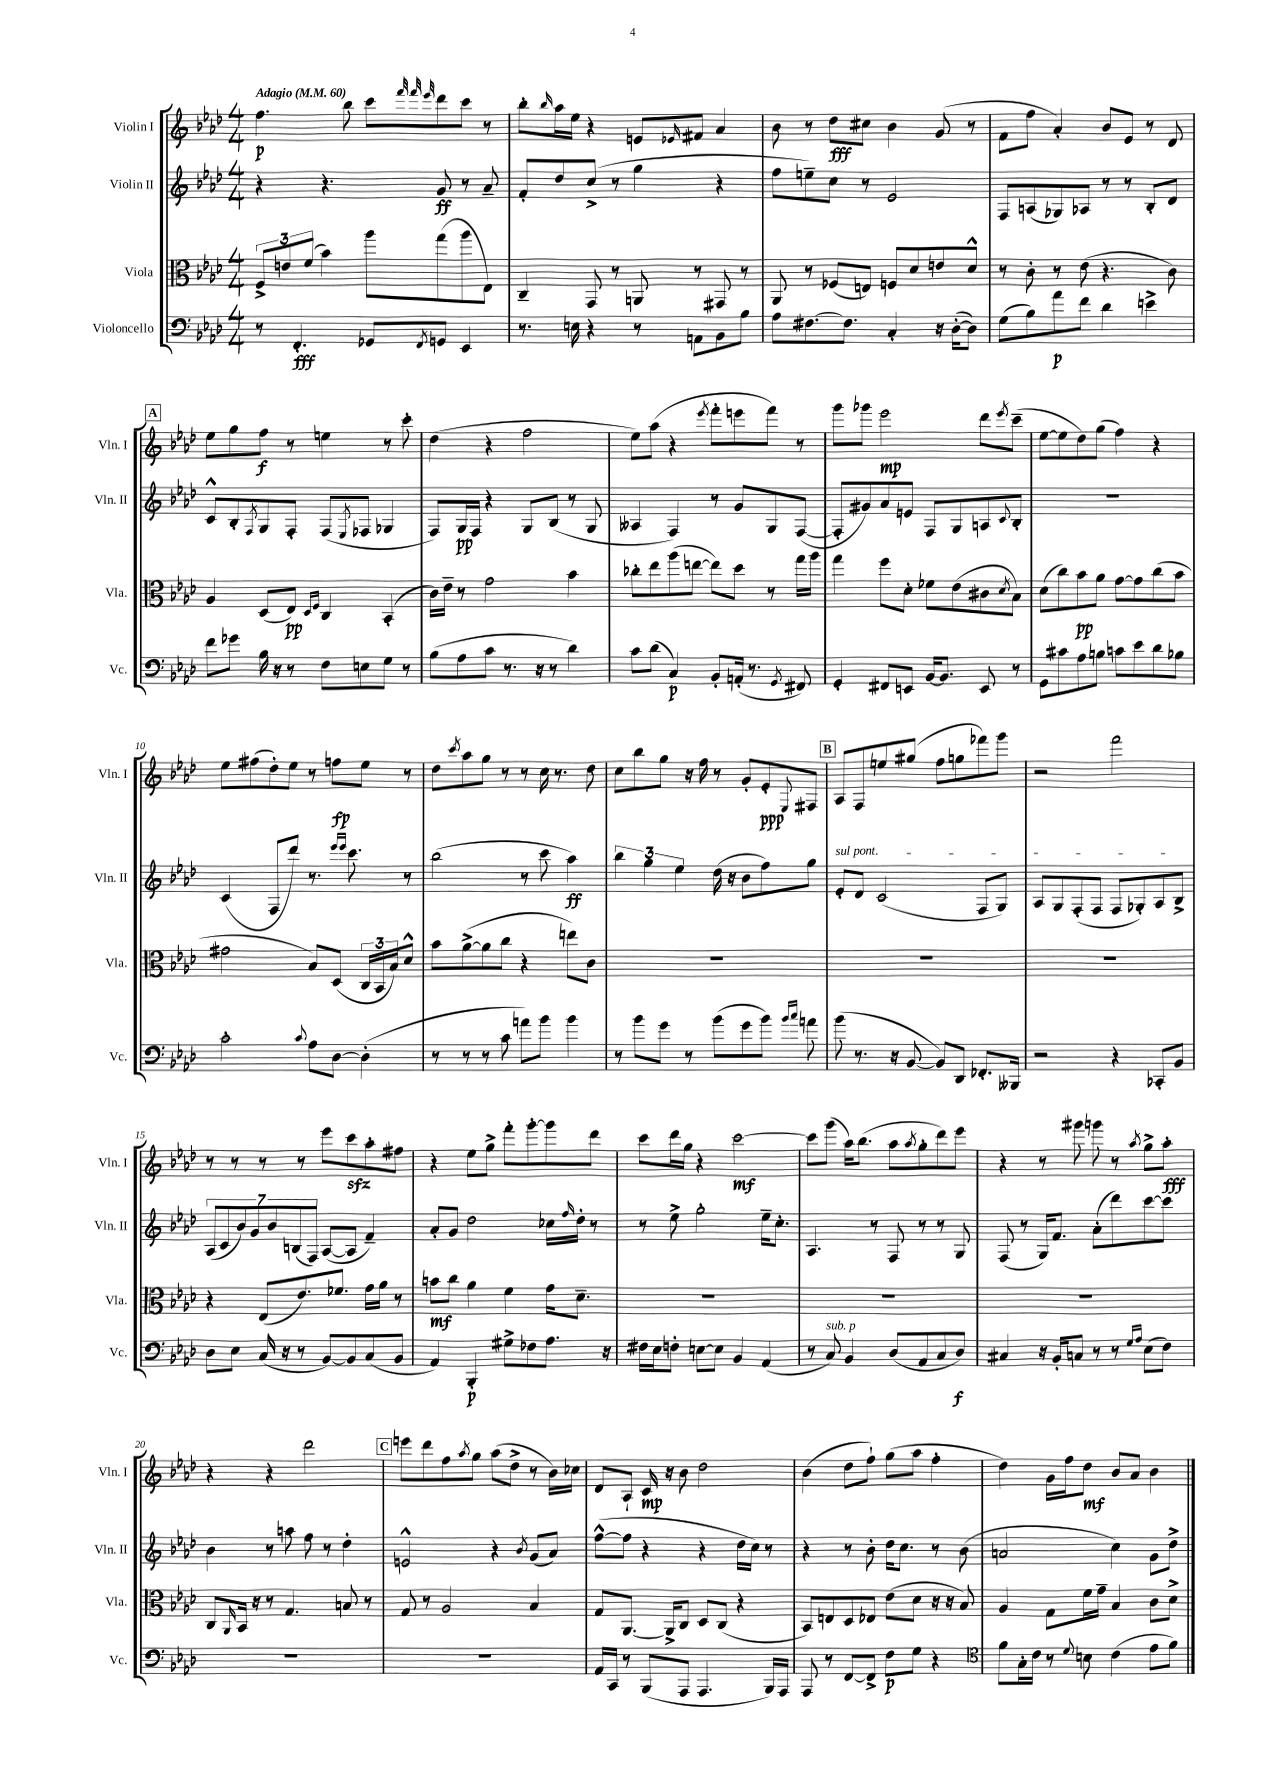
<<
\new StaffGroup <<
\new Staff = "s0" \with { instrumentName = "Violin I" shortInstrumentName = "Vln. I" } {
    \clef treble \key aes \major \numericTimeSignature \time 4/4 \tempo "Adagio" 4 = 60
    f''4.\p bes''8 c'''8 \grace { f'''32 f'''32 ees'''32 } des'''8 c'''8 r8 |
    bes''8-. \grace { bes''16 } aes''16 ees''16 r4 e'8 \grace { ees'16 } fis'8 aes'4 |
    bes'8 r8 des''8\fff cis''8 bes'4 g'8( r8 |
    f'8 f''8 aes'4-.) bes'8 ees'8 r8 des'8 |
    \mark \markup { \box "A" } ees''8 g''8 f''8\f r8 e''4 r8 c'''8-. |
    des''4( r4 f''2 |
    ees''8) aes''8( r4 \acciaccatura { ees'''8 } f'''8-. e'''8 f'''8) r8 |
    g'''8 ges'''8 ees'''2\mp des'''8 \acciaccatura { ees'''8 } c'''8--( |
    ees''8~ ees''8 des''8) g''8( f''4) r4 |
    ees''8 fis''8( des''8-.) ees''8 r8 f''8\fp ees''8 r8 |
    des''8 \acciaccatura { c'''8 } aes''8 g''8 r8 r8 c''16 r8. des''8 |
    c''8 bes''8 g''8 r16 f''16 r8 g'8-. ees'8-.\ppp \appoggiatura { ees8 } fis8 |
    \mark \markup { \box "B" } aes8 f8 e''8 gis''8( f''8 g''8 fes'''8) g'''8 |
    r2 f'''2 |
    r8 r8 r8 r8 ees'''8 c'''8\sfz aes''8-. fis''8 |
    r4 ees''8 g''8-> f'''8-. g'''8~-. g'''8 des'''8 |
    c'''8 des'''16 g''16 r4 c'''2~\mf |
    c'''8 g'''8( aes''16) bes''8.( aes''8 \acciaccatura { aes''8 } g''8-. des'''8) ees'''8 |
    r4 r8 gis'''8 g'''8 r8 \acciaccatura { aes''8 } g''8-> aes''8-.\fff |
    r4 r4 des'''2 |
    \mark \markup { \box "C" } e'''8 des'''8 f''8 \acciaccatura { aes''8 } g''8 aes''8( des''8-> r8 bes'16) ces''16 |
    des'8 aes8-! c'16\mp r16 bes'8 des''2 |
    bes'4( des''8 f''8-!) g''8( aes''8 f''4-. |
    des''4) g'16 f''16 des''8\mf bes'8 aes'8 bes'4 \bar "|." |
}
\new Staff = "s1" \with { instrumentName = "Violin II" shortInstrumentName = "Vln. II" } {
    \clef treble \key aes \major \numericTimeSignature \time 4/4
    r4 r4. g'8\ff r8 aes'8-- |
    f'8-. des''8 c''8->( r8 g''4 r4 |
    f''8 e''8--) c''8 r8 ees'2 |
    f8 a8( ges8) aes8 r8 r8 bes8-. des'8 |
    \mark \markup { \box "A" } c'8-^ bes8-. \acciaccatura { f8 } g8 f8-. f8( \acciaccatura { ees8 } fes8 ges4 |
    f8) g16\pp f16 r4 g8 bes8( r8 g8 |
    aeses4 f4) r8 g'8 g8 f8~( |
    f8-. gis'8) aes'8 e'8 f8 g8 a8 \appoggiatura { c'8 } bes8-. |
    R1 |
    c'4( f8 des'''8) r8. \grace { ees'''16 ees'''16 } c'''8. r8 |
    bes''2( r8 c'''8 aes''4\ff) |
    \tuplet 3/2 { bes''4 g''4 ees''4 } des''16( r16 bes'8 f''8) g''8 |
    \mark \markup { \box "B" } \once \override TextSpanner.bound-details.left.text = \markup { \italic "sul pont." } ees'8-.\startTextSpan des'8 c'2( f8 g8) |
    aes8 g8 f8-.( f8 f8 ges8-.) aes8 bes8->\stopTextSpan |
    \tuplet 7/4 { aes8( c'8 bes'8) g'8 bes'8 b8( f8) } aes8~( aes8 f'4--) |
    aes'8-. g'8 des''2 ces''16 \grace { f''16 } des''16-. r8 |
    r8 ees''8-> g''2-. ees''16-- c''8.-. |
    aes4. r8 f8 r8 r8 g8 |
    f8( r8 g16) f'8. aes'8-.( des'''8) c'''8~ c'''8 |
    bes'4 r8 a''8 f''8 r8 des''4-. |
    \mark \markup { \box "C" } e'2-^ r4 \acciaccatura { bes'8 } g'8( aes'8) |
    f''8~-^( f''8 r4 r4 des''16 c''16) r8 |
    r4 r8 bes'8-. des''16 c''8. r8 bes'8( |
    a'2 c''4) g'8 des''8-> \bar "|." |
}
\new Staff = "s2" \with { instrumentName = "Viola" shortInstrumentName = "Vla." } {
    \clef alto \key aes \major \numericTimeSignature \time 4/4
    \tuplet 3/2 { f8-> e'8 f'8( } bes'4) aes''8 g''8( aes''8 ees8) |
    c4-- g,8 r8 a,8 r8 gis,8 r8 |
    aes,8 r8 fes8( e8) f8 des'8 e'8 des'8-^ |
    r8 c'8-. r8 ees'8( r4. c'8) |
    \mark \markup { \box "A" } aes4 des8( ees8\pp) \grace { des16 f16 } c4 bes,4-.( |
    c'16) ees'16-- r8 g'2 bes'4 |
    ces''8-. ees''8 aes''8( e''8~ e''8) des''8 r8 g''16 aes''16 |
    g''4 f''8 des'8-. fes'8 ees'8( cis'8 \acciaccatura { des'8 } bes8) |
    des'8( c''8) bes'8\pp aes'8 g'8~ g'8 c''8( bes'8 |
    gis'2 bes8) des8( \tuplet 3/2 { c16 bes,16 bes16) } des'8-^ |
    bes'8 aes'8~->( aes'8 c''8 r4 e''8) c'8 |
    R1 |
    \mark \markup { \box "B" } R1 |
    R1 |
    r4 ees8( ees'8.) fes'8. g'16 aes'16 r8 |
    b'8\mf c''8 aes'4 f'4 g'16 des'8.-- |
    R1 |
    R1 |
    R1 |
    c8 \grace { aes,16 } bes,16 r16 r8 g4. b8 r8 |
    \mark \markup { \box "C" } g8 r8 aes2 bes4 |
    g8 aes,8.~ aes,16-> c8 des8 c8( r4 |
    bes,8) e8 des8 ees8 ees'8( des'8 r16 r16 bes8) |
    aes4 g8 f'16 g'16-- bes4 c'8 des'8-> \bar "|." |
}
\new Staff = "s3" \with { instrumentName = "Violoncello" shortInstrumentName = "Vc." } {
    \clef bass \key aes \major \numericTimeSignature \time 4/4
    r8 f,4.-.\fff ges,8 \acciaccatura { f,8 } g,8 ees,4 |
    r8. e16 r4 r8 a,8 bes,8 bes8 |
    aes8 fis8.~ fis8. c4-. r16 des16~-.( des8) |
    g8( bes8) aes'8\p f'8 des'4 e'4-> |
    \mark \markup { \box "A" } f'8 ges'8 bes16 r16 r8 f8 e8 g8 r8 |
    bes8( aes8 c'8 r8. r16 r8 des'4) |
    c'8 des'8( c4\p) bes,8-. a,16-.( r8. \acciaccatura { g,8 } fis,8) |
    g,4-. fis,8 e,8 bes,16~ bes,8. e,8 r8 |
    g,8 cis'8 aes8 b8 c'8 ees'8 des'8 bes8 |
    c'2-. \appoggiatura { c'8 } aes8 des8~ des4-.( |
    r8 r8 r8 c'8 a'8) bes'8 bes'4 |
    r8 bes'8 g'8 r8 bes'8( g'8 bes'8) \grace { bes'16 c''16 } a'8 |
    \mark \markup { \box "B" } bes'8( r8. r16 bes,8~ bes,8) des,8 fes,8.-. beses,,16 |
    r2 r4 ces,8-. bes,8 |
    des8 ees8 c16( r16 r8 bes,8~) bes,8 c8( bes,8 |
    aes,4) bes,,4-.\p gis8-> fes8 aes8. r16 |
    fis16 ees16 f8-. e8~ e8 bes,4 aes,4( |
    r8 c8^\markup { \italic "sub. p" }) bes,4 des8( aes,8 c8 des8\f) |
    cis4 r16 bes,16-. c8 r8 r8 \grace { g16 aes16 } ees8( f8) |
    R1 |
    \mark \markup { \box "C" } R1 |
    aes,16 c,16 r8 bes,,8( aes,,8 aes,,4. bes,,16) aes,,16 |
    aes,,8 r8 f,8~ f,8-> f8\p g8 r4 |
    \clef tenor f'8 g16-. c'16 r8 \appoggiatura { des'8 } b8 c'4( ees'8 f'8) \bar "|." |
}
>>
>>
